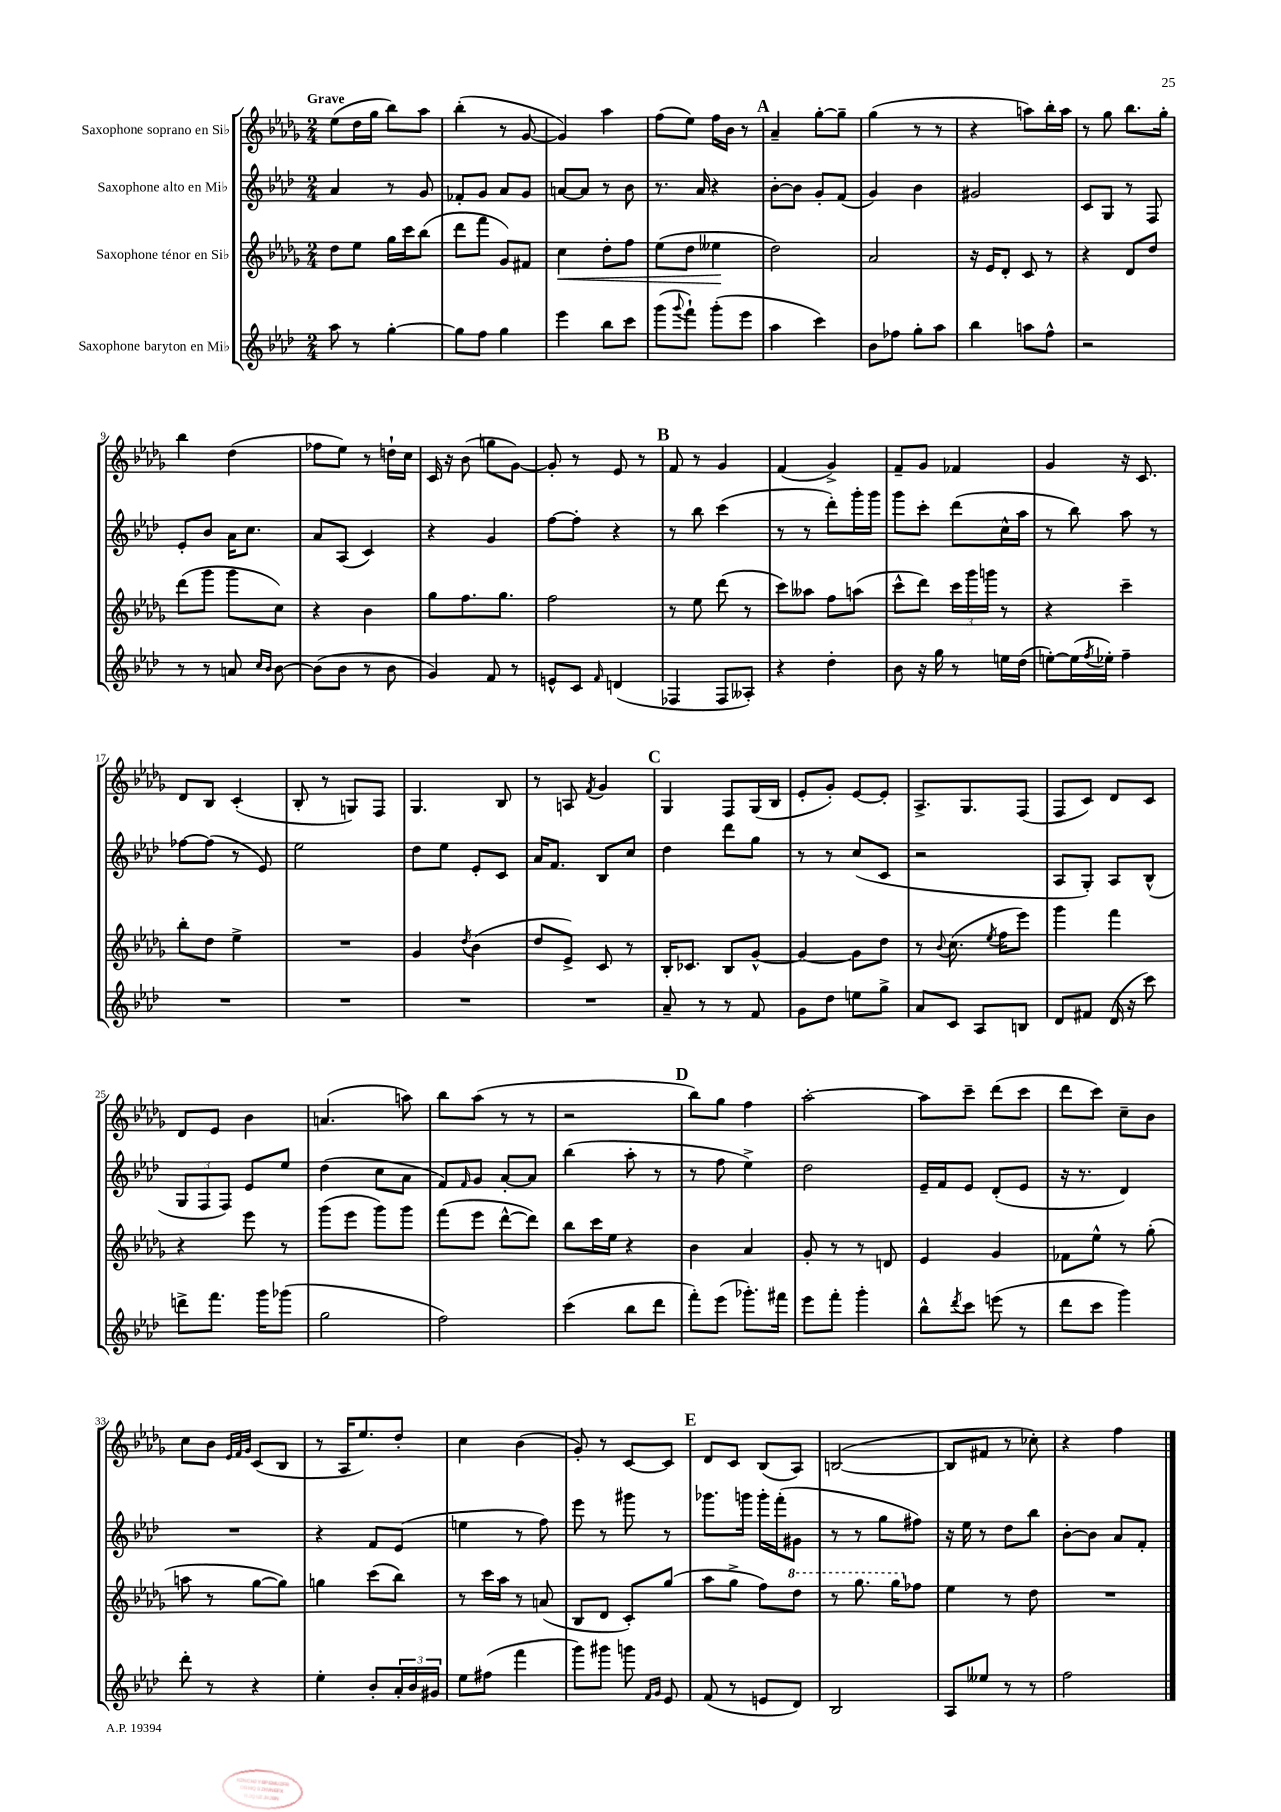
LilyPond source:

<<
\new StaffGroup <<
\new Staff = "s0" \with { instrumentName = "Saxophone soprano en Sib" } {
    \clef treble \key des \major \numericTimeSignature \time 2/4 \tempo "Grave"
    ees''8( des''16 ges''16 bes''8) aes''8 |
    bes''4-.( r8 ges'8~ |
    ges'4) aes''4 |
    f''8( ees''8) f''16 bes'16 r8 |
    \mark \markup { \bold "A" } aes'4-- ges''8~-. ges''8-- |
    ges''4( r8 r8 |
    r4 a''8) bes''16-. a''16 |
    r8 ges''8 bes''8. ges''16-. |
    bes''4 des''4( |
    fes''8 ees''8) r8 d''16-! c''16 |
    c'16 r16 bes'8( g''8 ges'8~) |
    ges'8-. r8 ees'8 r8 |
    \mark \markup { \bold "B" } f'8 r8 ges'4 |
    f'4( ges'4->) |
    f'8-- ges'8 fes'4 |
    ges'4 r16 c'8. |
    des'8 bes8 c'4-.( |
    bes8-. r8 g8) f8 |
    ges4. bes8 |
    r8 a8 \acciaccatura { f'8 } ges'4 |
    \mark \markup { \bold "C" } ges4 f8 ges16( bes16 |
    ees'8-. ges'8-.) ees'8~ ees'8-. |
    aes8.-> ges8. f8( |
    f8 c'8) des'8 c'8 |
    des'8 ees'8 bes'4 |
    a'4.( a''8) |
    bes''8 aes''8( r8 r8 |
    r2 |
    \mark \markup { \bold "D" } bes''8) ges''8 f''4 |
    aes''2~-. |
    aes''8 c'''8-- des'''8( c'''8 |
    des'''8 c'''8) c''8-- bes'8 |
    c''8 bes'8 \grace { ees'32 f'32 ges'32 } c'8( bes8 |
    r8 aes16 ees''8.) des''8-. |
    c''4 bes'4( |
    ges'8-.) r8 c'8~ c'8 |
    \mark \markup { \bold "E" } des'8 c'8 bes8( aes8) |
    b2~( |
    b8 fis'8 r8 ces''8-.) |
    r4 f''4 \bar "|." |
}
\new Staff = "s1" \with { instrumentName = "Saxophone alto en Mib" } {
    \clef treble \key aes \major \numericTimeSignature \time 2/4
    aes'4 r8 g'8 |
    fes'8-. g'8 aes'8 g'8 |
    a'8~ a'8 r8 bes'8 |
    r8. aes'16 r4 |
    \mark \markup { \bold "A" } bes'8~-. bes'8 g'8-. f'8( |
    g'4) bes'4 |
    gis'2 |
    c'8 g8 r8 f8 |
    ees'8-. bes'8 aes'16 c''8. |
    aes'8 aes8( c'4) |
    r4 g'4 |
    f''8~ f''8-. r4 |
    \mark \markup { \bold "B" } r8 bes''8 c'''4( |
    r8 r8 des'''8-.) g'''16-. g'''16 |
    g'''8 c'''8-. des'''8( c''16-^ aes''16 |
    r8 bes''8) aes''8 r8 |
    fes''8~ fes''8( r8 ees'8) |
    ees''2 |
    des''8 ees''8 ees'8-. c'8 |
    aes'16 f'8. bes8 c''8 |
    \mark \markup { \bold "C" } des''4 des'''8 g''8 |
    r8 r8 c''8( c'8 |
    r2 |
    aes8 g8-.) aes8 bes8-^( |
    \tuplet 3/2 { g8 f8 f8) } ees'8 ees''8 |
    des''4( c''8 aes'8 |
    f'8) \grace { f'16 } g'8 aes'8~-. aes'8 |
    bes''4( aes''8-. r8 |
    \mark \markup { \bold "D" } r8 f''8 ees''4->) |
    des''2 |
    ees'16-- f'16 ees'8 des'8-.( ees'8 |
    r16 r8. des'4) |
    R2 |
    r4 f'8 ees'8( |
    e''4 r8 f''8) |
    ees'''8 r8 gis'''8 r8 |
    \mark \markup { \bold "E" } ges'''8. g'''16 g'''16-. f'''16-.( gis'8 |
    r8 r8 g''8 fis''8) |
    r16 ees''16 r8 des''8 bes''8 |
    bes'8~-. bes'8 aes'8 f'8-. \bar "|." |
}
\new Staff = "s2" \with { instrumentName = "Saxophone ténor en Sib" } {
    \clef treble \key des \major \numericTimeSignature \time 2/4
    des''8 ees''8 ges''16 c'''16 bes''8( |
    des'''8 f'''8 ges'8) fis'8 |
    c''4\< des''8-. f''8 |
    ees''8( des''8 eeses''4\! |
    \mark \markup { \bold "A" } des''2) |
    aes'2 |
    r16 ees'16 des'8-. c'8 r8 |
    r4 des'8 des''8 |
    des'''8( ges'''8 ges'''8 c''8) |
    r4 bes'4 |
    ges''8 f''8. ges''8. |
    f''2 |
    \mark \markup { \bold "B" } r8 ees''8 des'''8( r8 |
    c'''8) aeses''8 f''8 a''8( |
    c'''8-^ des'''8) \tuplet 3/2 { c'''16 ges'''16 g'''16 } r8 |
    r4 c'''4-- |
    bes''8-. des''8 ees''4-> |
    R2 |
    ges'4 \acciaccatura { des''8 } bes'4( |
    des''8 ees'8->) c'8 r8 |
    \mark \markup { \bold "C" } bes16-. ces'8. bes8 ges'8~-^ |
    ges'4~ ges'8 des''8 |
    r8 \appoggiatura { bes'8 } c''8.( \acciaccatura { ees''8 } f''16 ees'''8) |
    ges'''4 f'''4 |
    r4 ees'''8 r8 |
    ges'''8( ees'''8 ges'''8) ges'''8 |
    f'''8( ees'''8 des'''8~-^ des'''8) |
    bes''8 c'''16 ees''16 r4 |
    \mark \markup { \bold "D" } bes'4 aes'4 |
    ges'8-. r8 r8 d'8 |
    ees'4 ges'4 |
    fes'8 ees''8-^ r8 ges''8-.( |
    a''8 r8 ges''8~ ges''8) |
    g''4 c'''8( bes''8) |
    r8 c'''16 aes''16 r8 a'8( |
    bes8 des'8 c'8-.) ges''8( |
    \mark \markup { \bold "E" } aes''8 ges''8-> f''8) \ottava #1 des'''8 |
    r8 ges'''8. ges'''16 \ottava #0 fes''8 |
    ees''4 r8 des''8 |
    R2 \bar "|." |
}
\new Staff = "s3" \with { instrumentName = "Saxophone baryton en Mib" } {
    \clef treble \key aes \major \numericTimeSignature \time 2/4
    aes''8 r8 g''4~-. |
    g''8 f''8 g''4 |
    ees'''4 bes''8 c'''8 |
    g'''8( \appoggiatura { g'''8 } f'''8-!) g'''8-.( ees'''8 |
    \mark \markup { \bold "A" } aes''4 c'''4) |
    bes'8 fes''8 g''8-. aes''8 |
    bes''4 a''8 f''8-^ |
    r2 |
    r8 r8 a'8 \grace { c''16 bes'16 } bes'8~ |
    bes'8( bes'8 r8 bes'8 |
    g'4) f'8 r8 |
    e'8-^ c'8 \grace { f'16 } d'4( |
    \mark \markup { \bold "B" } fes4 fes8 aeses8-.) |
    r4 des''4-. |
    bes'8 r16 g''16 r8 e''16 des''16( |
    e''8~-.) e''16( \acciaccatura { f''8 } ees''16-.) f''4-- |
    R2 |
    R2 |
    R2 |
    R2 |
    \mark \markup { \bold "C" } aes'8-- r8 r8 f'8 |
    g'8 des''8 e''8 g''8-> |
    aes'8 c'8 aes8 b8 |
    des'8 fis'8 des'16( r16 c'''8) |
    d'''8-> f'''8. g'''16 ges'''8( |
    g''2 |
    f''2) |
    c'''4( bes''8 des'''8 |
    \mark \markup { \bold "D" } f'''8-.) ees'''8( ges'''8.-.) fis'''16 |
    ees'''8 f'''8-. g'''4-. |
    bes''8-^ \acciaccatura { des'''8 } c'''8 e'''8( r8 |
    des'''8 c'''8 g'''4) |
    des'''8-. r8 r4 |
    ees''4-. bes'8-. \tuplet 3/2 { aes'16-. bes'16 gis'16 } |
    ees''8 fis''8( f'''4 |
    g'''8) gis'''8 g'''8 \grace { f'16 g'16 } ees'8 |
    \mark \markup { \bold "E" } f'8( r8 e'8 des'8) |
    bes2 |
    aes8 eeses''8 r8 r8 |
    f''2 \bar "|." |
}
>>
>>
